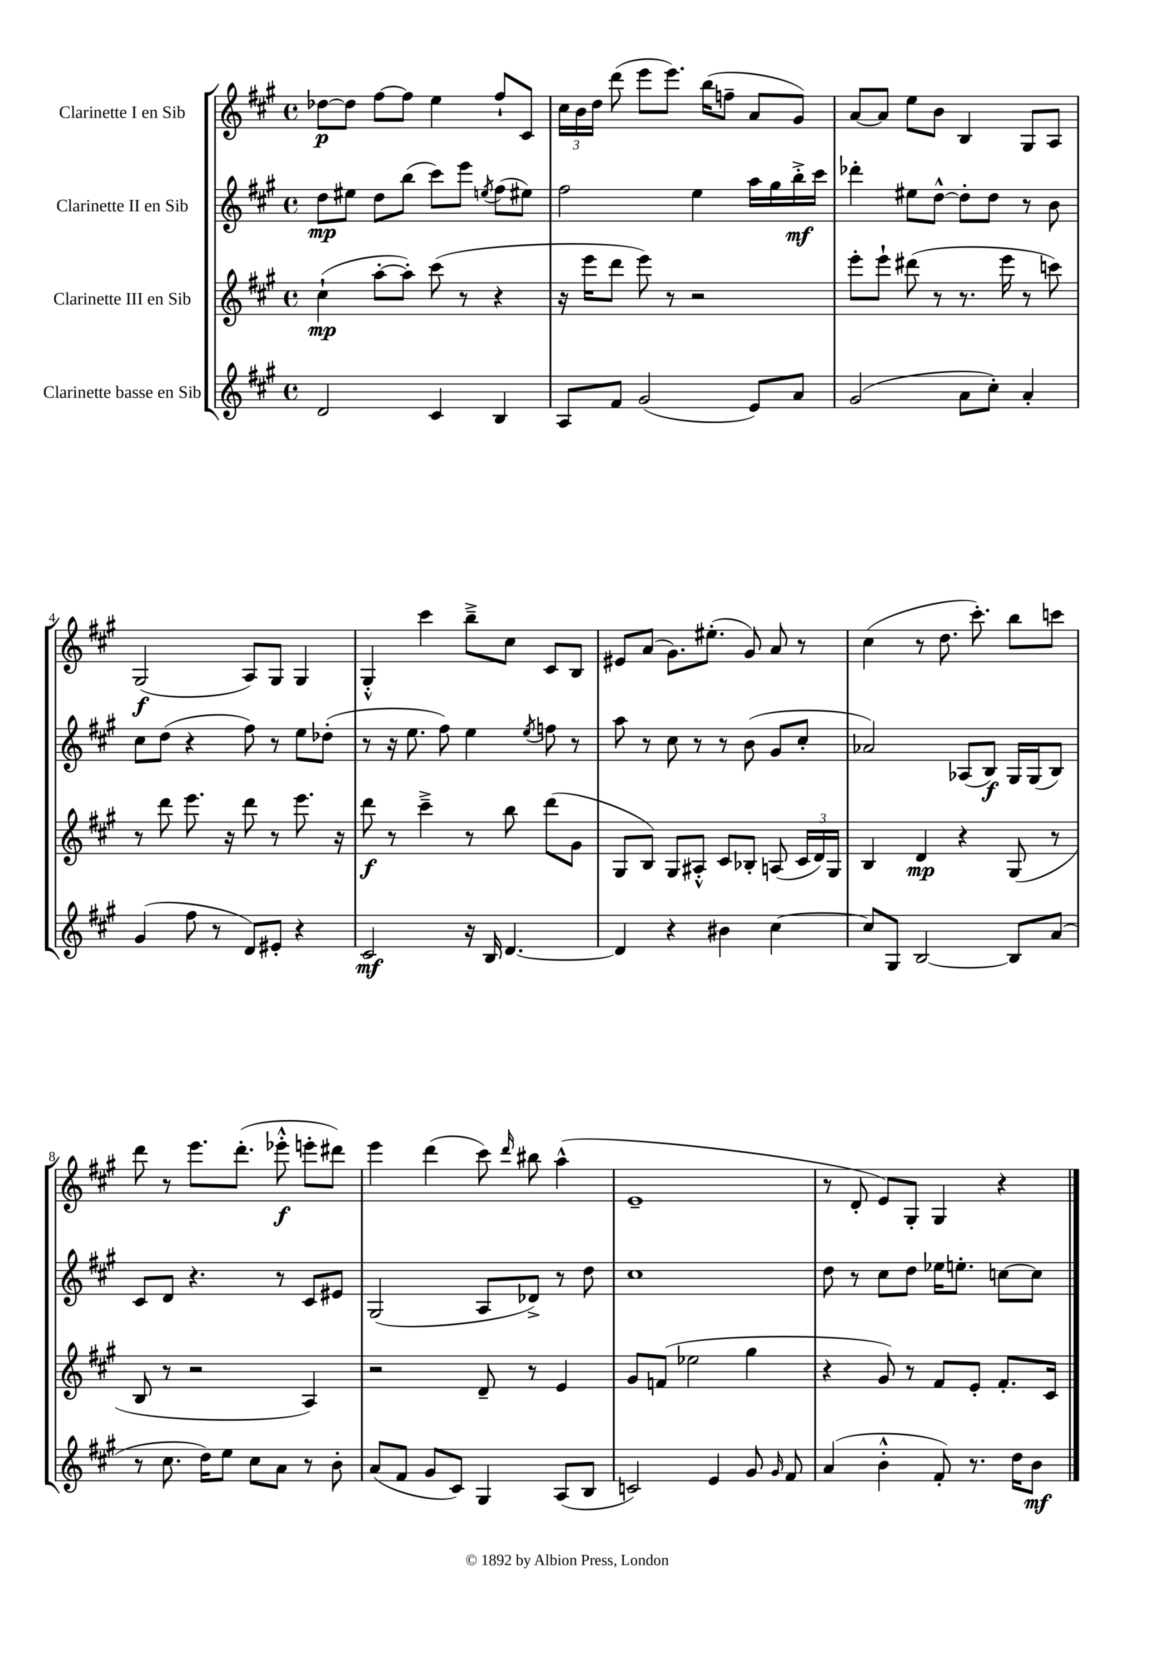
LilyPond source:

<<
\new StaffGroup <<
\new Staff = "s0" \with { instrumentName = "Clarinette I en Sib" } {
    \clef treble \key a \major \defaultTimeSignature \time 4/4
    \autoBeamOff des''8[~\p des''8] fis''8[~ fis''8] e''4 fis''8[-! cis'8] |
    \tuplet 3/2 { cis''16[ b'16 d''16] } d'''8( e'''8[ e'''8.]) b''16[( f''8]-- a'8[ gis'8]) |
    a'8[~ a'8] e''8[ b'8] b4 gis8[ a8] |
    gis2\f( a8[) gis8] gis4 |
    gis4-.-^ cis'''4 b''8[---> cis''8] cis'8[ b8] |
    eis'8[ a'8]( gis'8.[) eis''8.]-.( gis'8) a'8 r8 |
    cis''4( r8 d''8. cis'''8.-.) b''8[ c'''8] |
    d'''8 r8 e'''8.[ d'''8.]-.( ees'''8-.-^\f e'''8[-. dis'''8]) |
    e'''4 d'''4( cis'''8) \grace { d'''16 } bis''8 a''4-^( |
    e'1-- |
    r8 d'8-. e'8[) gis8]-. gis4 r4 \bar "|." |
}
\new Staff = "s1" \with { instrumentName = "Clarinette II en Sib" } {
    \clef treble \key a \major \defaultTimeSignature \time 4/4
    \autoBeamOff d''8[\mp eis''8] d''8[ b''8]( cis'''8[) e'''8] \acciaccatura { e''8 } fis''8[( eis''8]) |
    fis''2 e''4 a''16[ gis''16 b''16-.->\mf cis'''16] |
    des'''4-. eis''8[ d''8]~-^ d''8[-. d''8] r8 b'8 |
    cis''8[ d''8]( r4 fis''8) r8 e''8[ des''8]-.( |
    r8 r16 e''8. fis''8) e''4 \acciaccatura { e''8 } f''8 r8 |
    a''8 r8 cis''8 r8 r8 b'8( gis'8[ cis''8]-. |
    aes'2) aes8[( b8]\f) gis16[ gis16( b8]) |
    cis'8[ d'8] r4. r8 cis'8[ eis'8] |
    gis2( a8[ des'8]->) r8 d''8 |
    cis''1 |
    d''8 r8 cis''8[ d''8] ees''16[ e''8.]-. c''8[~ c''8] \bar "|." |
}
\new Staff = "s2" \with { instrumentName = "Clarinette III en Sib" } {
    \clef treble \key a \major \defaultTimeSignature \time 4/4
    \autoBeamOff cis''4-!\mp( a''8[~-. a''8]-.) cis'''8( r8 r4 |
    r16 e'''16[ d'''8] e'''8) r8 r2 |
    e'''8[-. e'''8]-! dis'''8( r8 r8. e'''16 r8 c'''8) |
    r8 d'''8 e'''8. r16 d'''8 r8 e'''8. r16 |
    d'''8\f r8 cis'''4---> r8 b''8 d'''8[( gis'8] |
    gis8[ b8]) gis8[ ais8]-.-^ cis'8[ bes8]-. a8( \tuplet 3/2 { cis'16[ d'16) gis16] } |
    b4 d'4\mp r4 gis8( r8 |
    b8 r8 r2 a4) |
    r2 d'8-- r8 e'4 |
    gis'8[ f'8]( ees''2 gis''4 |
    r4 gis'8) r8 fis'8[ e'8]-. fis'8.[-. cis'16] \bar "|." |
}
\new Staff = "s3" \with { instrumentName = "Clarinette basse en Sib" } {
    \clef treble \key a \major \defaultTimeSignature \time 4/4
    \autoBeamOff d'2 cis'4 b4 |
    a8[ fis'8] gis'2( e'8[) a'8] |
    gis'2( a'8[ cis''8]-.) a'4-. |
    gis'4( fis''8 r8 d'8[) eis'8]-. r4 |
    cis'2\mf r16 b16 d'4.~ |
    d'4 r4 bis'4 cis''4~ |
    cis''8[ gis8] b2~ b8[ a'8]( |
    r8 cis''8. d''16[) e''8] cis''8[ a'8] r8 b'8-. |
    a'8[( fis'8] gis'8[ cis'8]) gis4 a8[( b8] |
    c'2) e'4 gis'8 \grace { gis'16 } fis'8 |
    a'4( b'4-.-^ fis'8-.) r8. d''16[ b'8]\mf \bar "|." |
}
>>
>>
